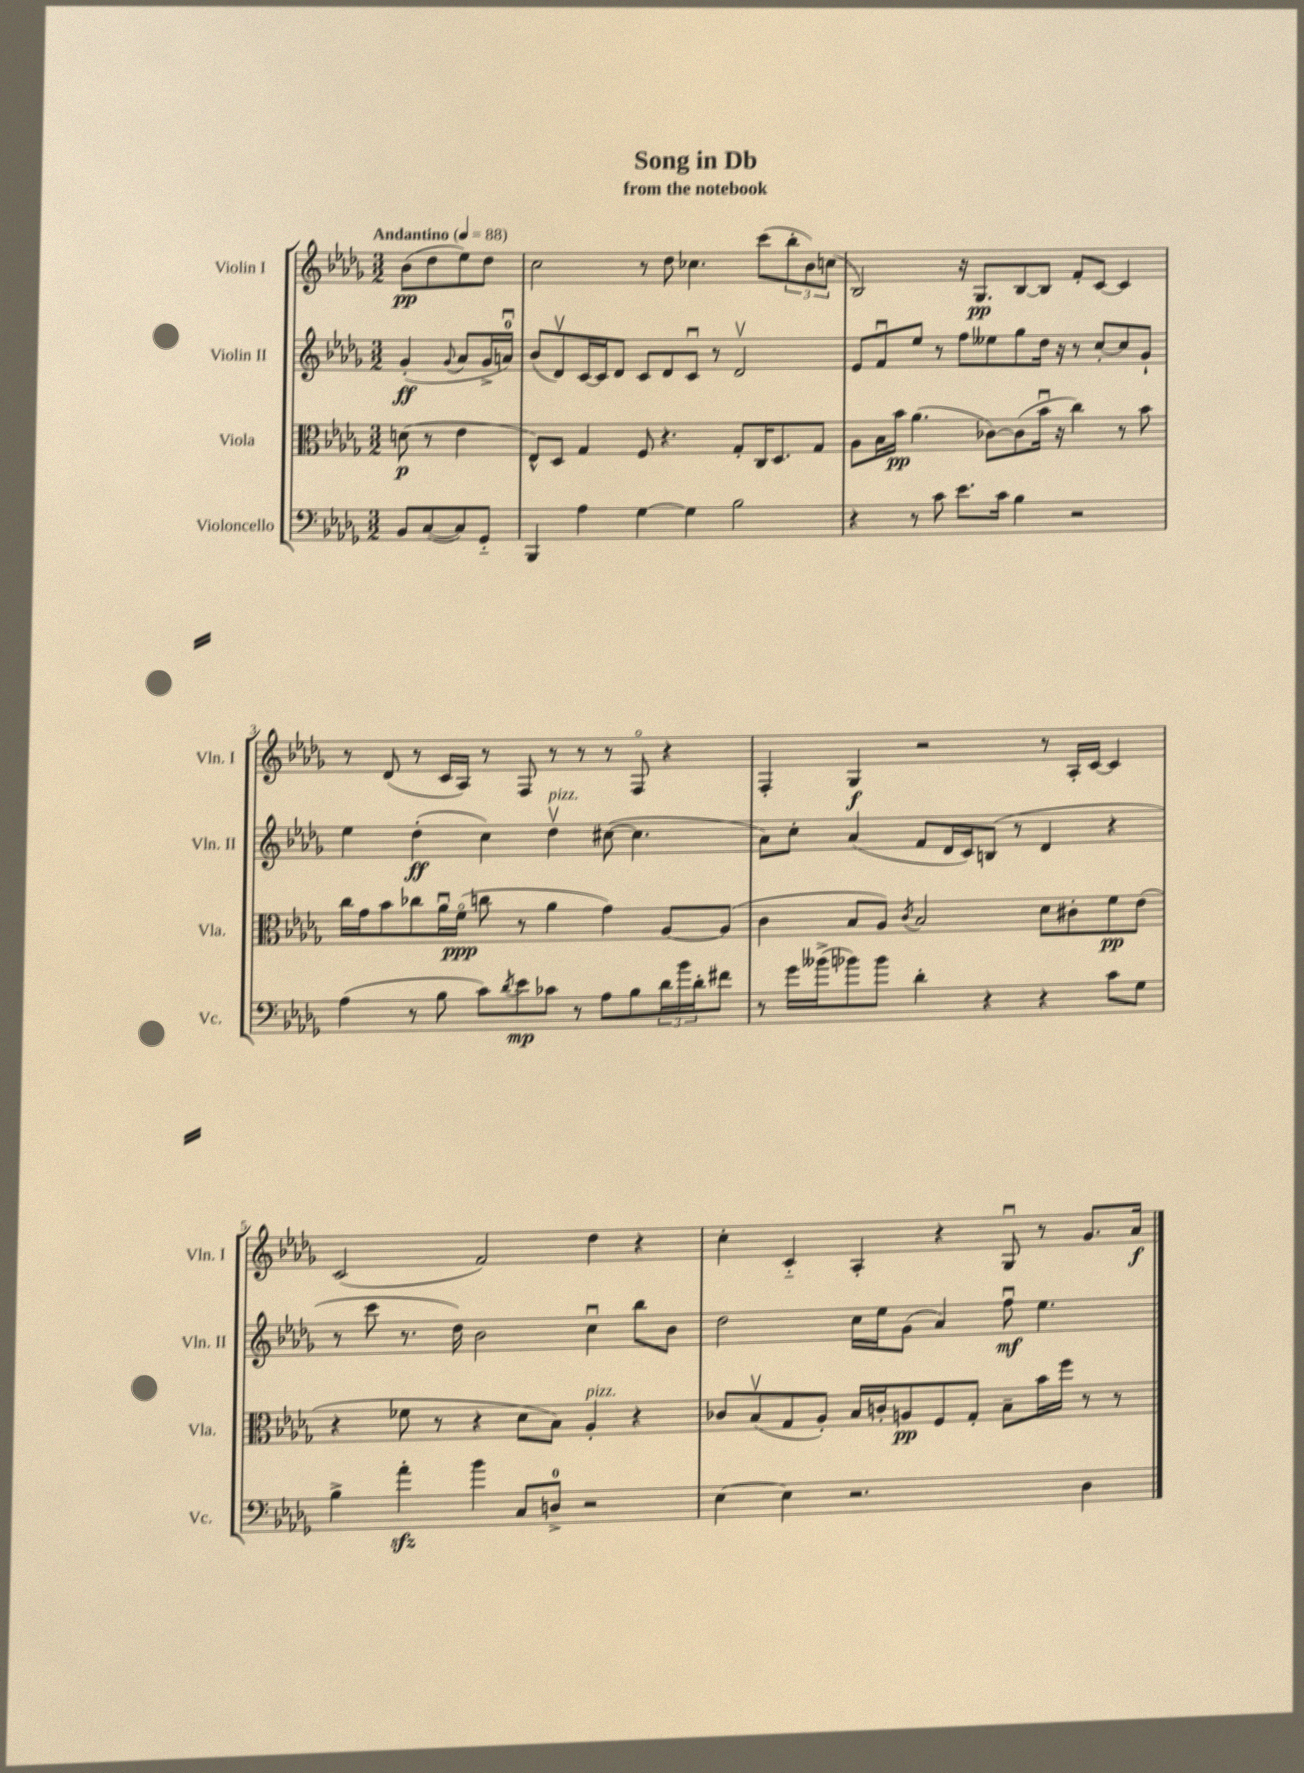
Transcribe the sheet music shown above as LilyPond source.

\header { title = "Song in Db" subtitle = "from the notebook" }
<<
\new StaffGroup <<
\new Staff = "s0" \with { instrumentName = "Violin I" shortInstrumentName = "Vln. I" } {
    \clef treble \key des \major \numericTimeSignature \time 3/2 \partial 2 \tempo "Andantino" 4 = 88
    bes'8\pp( des''8 ees''8) des''8 |
    c''2 r8 des''8 ces''4. c'''8( \tuplet 3/2 { bes''8-. bes'8) c''8( } |
    bes2) r16 ges8.\pp bes8~ bes8 f'8-. c'8~ c'4 |
    r8 des'8( r8 c'16 aes16) r8 f8 r8 r8 r8 f8\flageolet r4 |
    f4-. ges4\f r2 r8 aes16-. c'16~ c'4 |
    c'2( f'2) des''4 r4 |
    c''4-. c'4-_ aes4-. r4 ges8\downbow r8 ges'8. aes'16\f \bar "|." |
}
\new Staff = "s1" \with { instrumentName = "Violin II" shortInstrumentName = "Vln. II" } {
    \clef treble \key des \major \numericTimeSignature \time 3/2 \partial 2
    ges'4-.\ff( \appoggiatura { ges'8 } aes'8 ges'16-> a'16-0\downbow) |
    bes'8( des'8\upbow) c'16~ c'16 des'8 c'8 des'8 c'8\downbow r8 des'2\upbow |
    ees'8 f'8\downbow ees''8 r8 f''8 eeses''8 ges''8 des''16 r16 r8 c''8~-. c''8 ges'8-! |
    ees''4 des''4-.\ff( c''4) des''4\upbow^\markup { \italic "pizz." } cis''8~( cis''4. |
    aes'8) c''8-. aes'4( f'8 des'16 c'16) b8( r8 des'4 r4 |
    r8 c'''8 r8. des''16) bes'2 c''4\downbow bes''8 bes'8 |
    des''2 c''16 ees''16 ges'8( aes'4) f''8\downbow\mf ees''4. \bar "|." |
}
\new Staff = "s2" \with { instrumentName = "Viola" shortInstrumentName = "Vla." } {
    \clef alto \key des \major \numericTimeSignature \time 3/2 \partial 2
    d'8\p( r8 ees'4 |
    ees8-^) des8 ges4 f8 r4. ges8-. c16 des8. ges8 |
    aes8 bes16 bes'16\pp aes'4.( ces'8~) ces'8( bes'16\downbow r16 c''4) r8 bes'8 |
    c''16 ges'16 bes'8 ces''8 aes'16\downbow f'16\flageolet\ppp( c''8 r8 aes'4 ges'4) aes8~ aes8( |
    c'4 bes8 aes8) \acciaccatura { c'8 } bes2 des'8 cis'8-. f'8\pp ees'8( |
    r4 fes'8 r8 r4 des'8 bes8) aes4-.^\markup { \italic "pizz." } r4 |
    ces'8 bes8\upbow( ges8 aes8-.) bes16 c'16-. a8\pp f8 ges8-. bes8-- bes'16 f''16 r8 r8 \bar "|." |
}
\new Staff = "s3" \with { instrumentName = "Violoncello" shortInstrumentName = "Vc." } {
    \clef bass \key des \major \numericTimeSignature \time 3/2 \partial 2
    bes,8 c8~( c8) ges,8-_ |
    bes,,4 aes4 ges4~ ges4 bes2 |
    r4 r8 c'8 ees'8. c'16 bes4 r2 |
    aes4( r8 bes8 c'8) \acciaccatura { des'8 } ees'8\mp ces'8 r8 aes8 bes8 \tuplet 3/2 { des'16 bes'16 des'16-. } fis'8 |
    r8 ges'16 beses'16->( bes'8) bes'8 des'4-. r4 r4 c'8 ges8 |
    bes4-> aes'4-.\sfz bes'4 c8 d8-0-> r2 |
    ees4~ ees4 r2. des4 \bar "|." |
}
>>
>>
